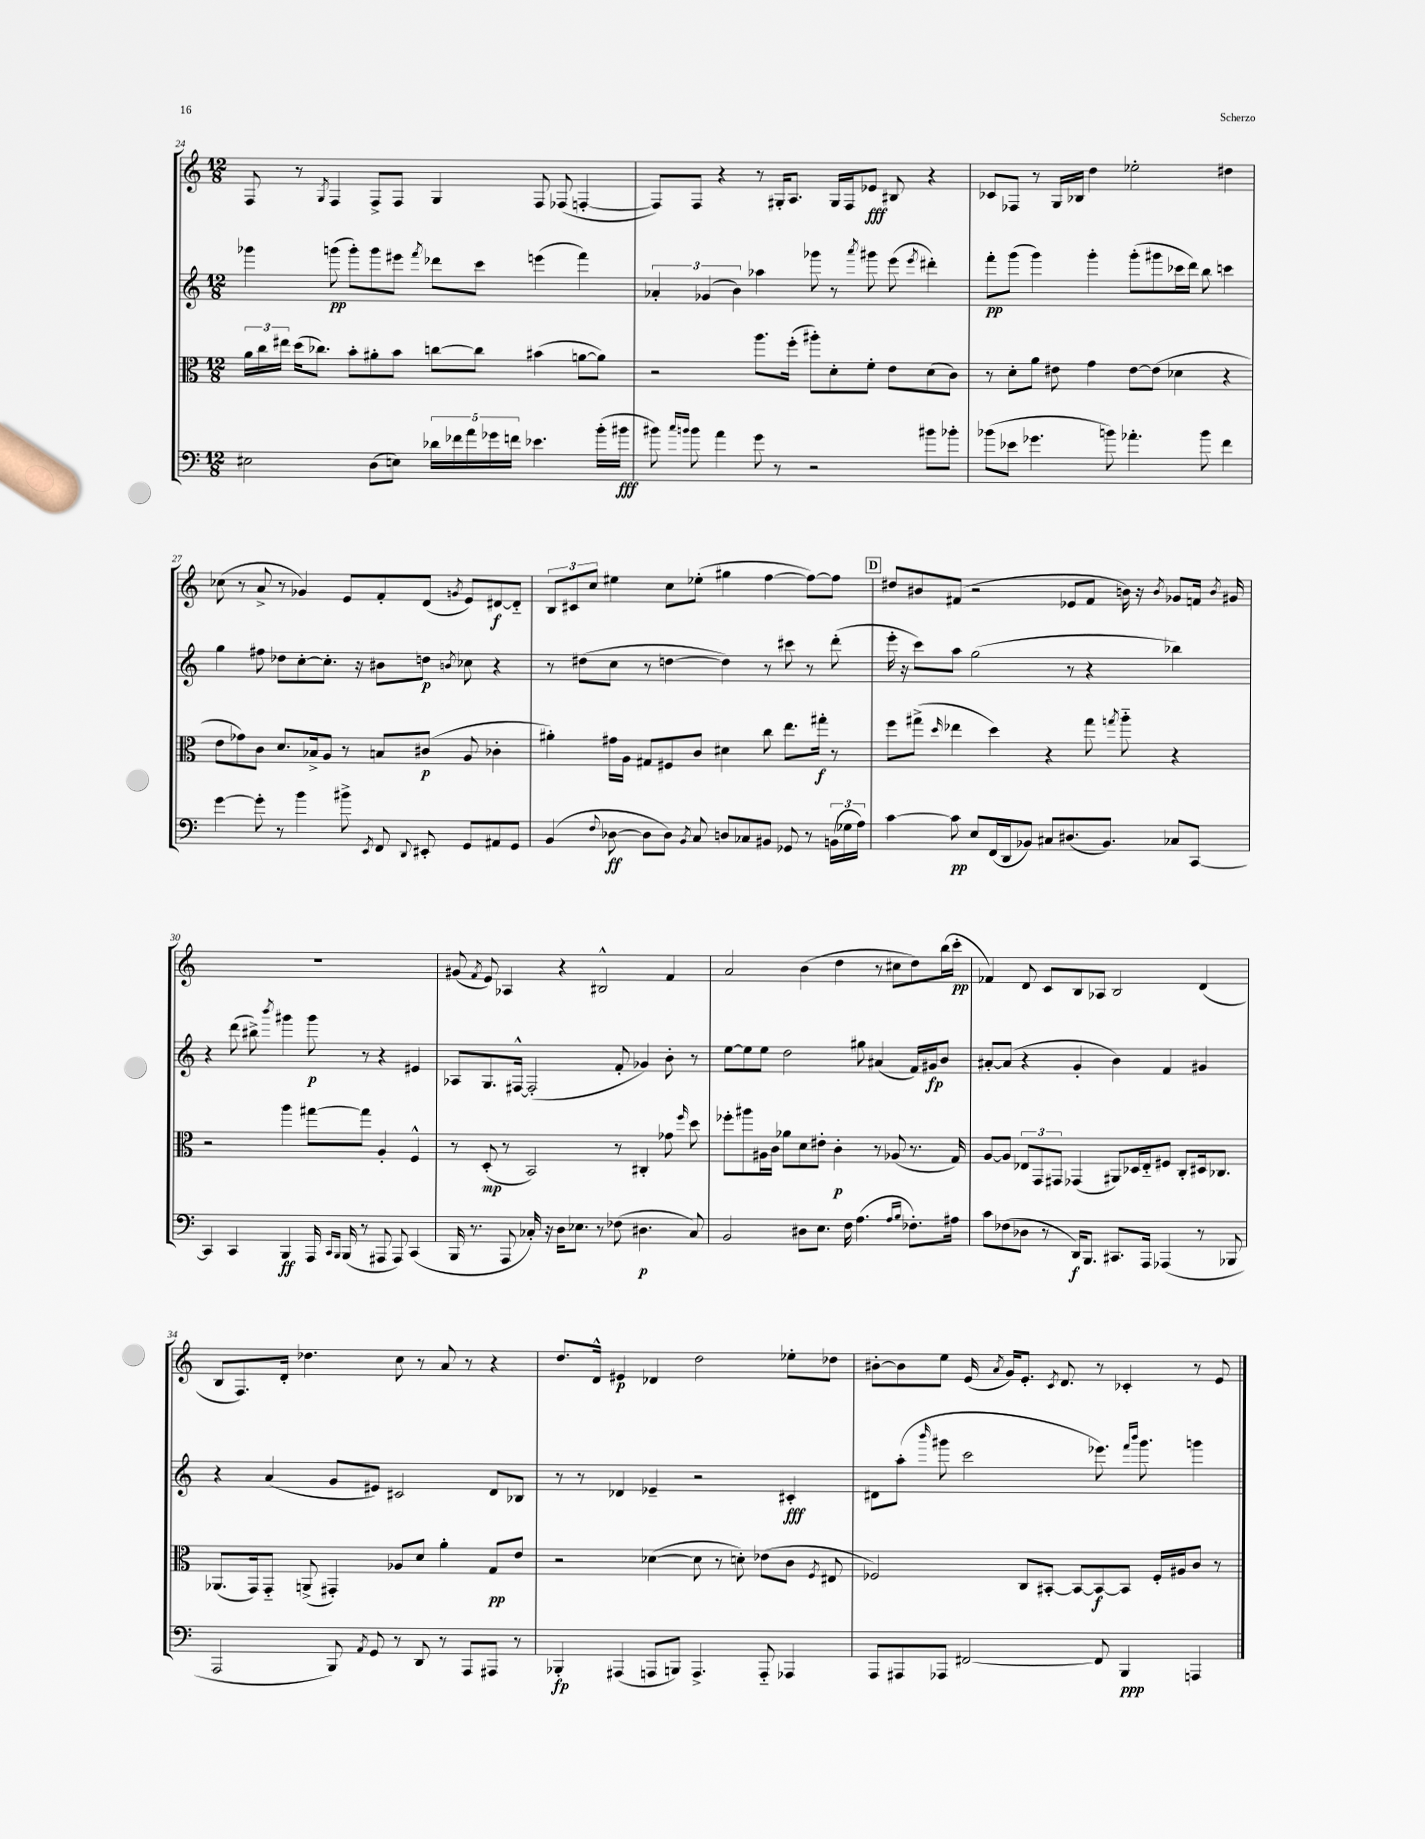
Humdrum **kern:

**kern	**dynam	**kern	**dynam	**kern	**dynam	**kern	**dynam
*part4	*part4	*part3	*part3	*part2	*part2	*part1	*part1
*staff4	*staff4	*staff3	*staff3	*staff2	*staff2	*staff1	*staff1
*clefF4	*	*clefC3	*	*clefG2	*	*clefG2	*
*k[]	*	*k[]	*	*k[]	*	*k[]	*
*M12/8	*	*M12/8	*	*M12/8	*	*M12/8	*
=24	=24	=24	=24	=24	=24	=24	=24
2E#X\	.	24a\LL	.	4ggg-X\	.	8F/	.
.	.	24cc\	.	.	.	.	.
.	.	24ee#X\JJ	.	.	.	.	.
.	.	(16dd\KL	.	.	.	8r	.
.	.	8.cc-X\J)	.	.	.	.	.
.	.	.	.	.	.	8qG/	.
.	.	.	.	(8gggn\	pp	4F/	.
.	.	8b'\L	.	8ggg'\L)	.	.	.
(8D\L	.	8a#X'\	.	8ggg\	.	8F^/L	.
8En\J)	.	8b\J	.	8eee#X\J	.	8F/J	.
.	.	.	.	8qfff/	.	.	.
20d-X\LL	.	[8ccn\L	.	8ddd-X\L	.	4G/	.
20f-X\	.	.	.	.	.	.	.
20a\	.	.	.	.	.	.	.
.	.	8cc\J]	.	8ccc\J	.	.	.
20g-X\	.	.	.	.	.	.	.
20fn\JJ	.	.	.	.	.	.	.
4.e-X\	.	(4b#X\	.	(4eeen\	.	8F/	.
.	.	.	.	.	.	(8F-X/	.
.	.	[8an\L	.	4fff\)	.	[4Fn'/	.
(16b'\LL	.	8a\J])	.	.	.	.	.
16b#X\JJ	fff	.	.	.	.	.	.
=25	=25	=25	=25	=25	=25	=25	=25
8b#X\)	.	2r	.	6a-X'/	.	8F/L])	.
16qqcc/LL	.	.	.	.	.	.	.
16qqbn/JJ	.	.	.	.	.	.	.
8b\	.	.	.	.	.	8F/J	.
.	.	.	.	(6g-X/	.	.	.
4a\	.	.	.	.	.	4r	.
.	.	.	.	6b\)	.	.	.
8g\	.	8.aa\L	.	4aa-X\	.	8r	.
8r	.	.	.	.	.	16G#X'/KL	.
.	.	(16ff'\Jk	.	.	.	8.A/J	.
2r	.	8aa#X'\L)	.	8ggg-X\	.	.	.
.	.	8d'\	.	8r	.	16G#/LL	.
.	.	.	.	.	.	16F/J	.
.	.	.	.	8qaaa/	.	.	.
.	.	8f'\J	.	8ggg#X\	.	8e-X/J	fff
.	.	8e\L	.	(8eee\	.	8B#X/	.
.	.	.	.	8qeee/	.	.	.
8b#X\L	.	(8d\	.	4ddd#X'\)	.	4r	.
8b-X'\J	.	8c\J)	.	.	.	.	.
=26	=26	=26	=26	=26	=26	=26	=26
(8b-X\L	.	8r	.	8fff'\L	pp	8c-X/L	.
8e-X\J	.	8d'\L	.	(8ggg\J	.	8F-X/J	.
4.g-X\	.	8a\J	.	4ggg\)	.	8r	.
.	.	8e#X\	.	.	.	16G/LL	.
.	.	.	.	.	.	16B-X/JJ	.
.	.	4g\	.	4ggg'\	.	4dd\	.
8bn\)	.	.	.	.	.	.	.
4.a-X'\	.	[8e#\L	.	(8ggg'\L	.	2ee-X'\	.
.	.	(8e#\J]	.	8ggg#X\	.	.	.
.	.	4d-X\	.	16ccc-X\L	.	.	.
.	.	.	.	16ddd\JJ)	.	.	.
8b\	.	.	.	8bb\	.	.	.
4f\	.	4r	.	4cccn\	.	4dd#X\	.
!!LO:LB:g=z
=27	=27	=27	=27	=27	=27	=27	=27
[4g\	.	8e\L	.	4gg\	.	(8cc-X\	.
.	.	8g-X\)	.	.	.	8r	.
8g'\]	.	8c\J	.	8ff#X\	.	8a^/	.
8r	.	8.d/L	.	8dd-X\L	.	8r	.
4b\	.	.	.	[8cc'\	.	4g-X/)	.
.	.	16B-X^/k	.	.	.	.	.
.	.	8A/J	.	8.cc'\J]	.	.	.
8b#X^\	.	8r	.	.	.	8e/L	.
.	.	.	.	16r	.	.	.
8qEE/	.	.	.	.	.	.	.
8FF/	.	8Bn/L	.	8b#X\L	.	8f'/	.
8qqDD/	.	.	.	.	.	.	.
8EE#X'/	.	(8c#X/J	p	8ddn\J	p	(8d/J	.
.	.	.	.	8qbn/	.	8qgn/	.
8GG/L	.	8A/	.	8cc-X\	.	8e/L)	.
8AA#X/	.	4c-X'\	.	4r	.	[8d#X/	f
8GG/J	.	.	.	.	.	8d#/J]	.
=28	=28	=28	=28	=28	=28	=28	=28
(4BB/	.	4a#X'\)	.	8r	.	12B/L	.
.	.	.	.	.	.	12c#X/	.
.	.	.	.	(8dd#X\L	.	.	.
.	.	.	.	.	.	12cc/J	.
8qqF/	.	.	.	.	.	.	.
[8D-X\	ff	16g#X\LL	.	8cc\J	.	4ee#X\	.
.	.	16A\JJ	.	.	.	.	.
8D-\L]	.	8G#X/L	.	8r	.	.	.
8D-\J)	.	8F#X/	.	[4ddn\	.	8cc\L	.
8qBB/	.	.	.	.	.	.	.
8C/	.	8c/J	.	.	.	(8ee-X'\J	.
8Dn/L	.	4d#X\	.	4dd\])	.	4gg#X\	.
8C-X/	.	.	.	.	.	.	.
8BB#X/J	.	8cc\	.	8r	.	[4ff\	.
8GG-X/	.	8.ee\L	.	8ccc#X\	.	.	.
8r	.	.	.	8r	.	8ff\L_)	.
.	.	16gg#X'\Jk	f	.	.	.	.
(24BBn\LL	.	8r	.	(8ddd'\	.	8ff\J]	.
24G-X\	.	.	.	.	.	.	.
24A\JJ)	.	.	.	.	.	.	.
!!LO:REH:place=s1:t=D
=29	=29	=29	=29	=29	=29	=29	=29
[4c\	.	8ff\L	.	16eee'\	.	8dd#X/L	.
.	.	.	.	16r	.	.	.
.	.	(8gg#X^\J	.	8ccc\L)	.	8b#X/	.
.	.	16qqdd/	.	.	.	.	.
8c\]	pp	4ee-X\	.	8aa\J	.	(8f#X/J	.
8E/L	.	.	.	(2gg\	.	2r	.
(16FF/L	.	4dd\)	.	.	.	.	.
16DD/J	.	.	.	.	.	.	.
8BB-X/J)	.	.	.	.	.	.	.
8C#X/L	.	4r	.	.	.	.	.
(8.D#X/	.	.	.	8r	.	8e-X/L	.
.	.	8gg#\	.	4r	.	8f#/J	.
8.BB-/J)	.	.	.	.	.	.	.
.	.	8qggn/	.	.	.	.	.
.	.	8aa\	.	.	.	16bn\)	.
.	.	.	.	.	.	16r	.
.	.	.	.	.	.	8qb/	.
8C-X/L	.	4r	.	4bb-X\)	.	8g-X/L	.
[8CC/J	.	.	.	.	.	16fn/Jk	.
.	.	.	.	.	.	8qb/	.
.	.	.	.	.	.	16g#X/	.
!!LO:LB:g=z
=30	=30	=30	=30	=30	=30	=30	=30
4CC/]	.	2r	.	4r	.	1.r	.
4CC/	.	.	.	(8ddd\	.	.	.
.	.	.	.	8bb#X^\)	.	.	.
.	.	.	.	8qbbb/	.	.	.
4BBB/	ff	4aa\	.	4ggg#X\	.	.	.
16AAA/	.	[8gg#X\L	.	8ggg#\	p	.	.
16qqCC/LL	.	.	.	.	.	.	.
16qqBBB/JJ	.	.	.	.	.	.	.
(16BBB/	.	.	.	.	.	.	.
8r	.	8gg#\J]	.	8r	.	.	.
8AAA#X/	.	4A'/	.	4r	.	.	.
8AAA#/)	.	.	.	.	.	.	.
(4CC/	.	4F^^/	.	4e#X/	.	.	.
=31	=31	=31	=31	=31	=31	=31	=31
16BBB/	.	8r	.	8A-X/L	.	(8g#X/	.
8.r	.	.	.	.	.	.	.
.	.	.	.	.	.	8qf/	.
.	.	(8D'/	mp	8.G/	.	8e/)	.
8AAA/	.	8r	.	.	.	4A-X/	.
.	.	.	.	[16F#X^^/Jk	.	.	.
16C-X'/)	.	2BB/)	.	(2F#'/]	.	.	.
16r	.	.	.	.	.	.	.
16D\KL	.	.	.	.	.	4r	.
8.E-X\J	.	.	.	.	.	.	.
8r	.	.	.	.	.	2B#X^^/	.
(8F-X\	.	8r	.	8f'/	.	.	.
4.D#X\	p	4C#X'/	.	4g-X/)	.	.	.
.	.	8g-X\	.	8b'\	.	4f/	.
.	.	16qqff/	.	.	.	.	.
8C-/)	.	8dd\	.	8r	.	.	.
=32	=32	=32	=32	=32	=32	=32	=32
2BB/	.	8ff-X'\L	.	[8ee\L	.	2a/	.
.	.	8aa#X\	.	8ee\]	.	.	.
.	.	16A#X\L	.	8ee\J	.	.	.
.	.	16c\JJ	.	.	.	.	.
.	.	8a-X\L	.	2dd\	.	.	.
8D#X\L	.	8d\	.	.	.	(4b\	.
8.E\J	.	8e#X'\J	.	.	.	.	.
.	.	4c'\	p	.	.	4dd\	.
16F\	.	.	.	.	.	.	.
(4.A\	.	.	.	8gg#X\	.	.	.
.	.	8r	.	(4a#X/	.	8r	.
.	.	(8A-X/	.	.	.	8cc#X\L	.
16qqA/LL	.	.	.	.	.	.	.
16qqB/JJ	.	.	.	.	.	.	.
8.F-X'\L)	.	8.r	.	16f/LL)	.	8dd\)	.
.	.	.	.	16g#X/J	fp	.	.
.	.	.	.	8b/J	.	(16bb\L	.
16A#X\Jk	.	16G/)	.	.	.	16ccc'\JJ	pp
=33	=33	=33	=33	=33	=33	=33	=33
8c\L	.	[8A/L	.	[8a#X'/L	.	4f-X/)	.
(8F-X\	.	8A/J]	.	(8a#/J]	.	.	.
8D-X\J	.	12E-X/L	.	4r	.	8d/	.
.	.	12GG/	.	.	.	.	.
8r	.	.	.	.	.	8c/L	.
.	.	12GG#X/J	.	.	.	.	.
16DD/KL)	f	(4GG-X/	.	4g'/	.	8B/	.
8.BBB/J	.	.	.	.	.	.	.
.	.	.	.	.	.	8A-X/J	.
8.CC#X/L	.	8AA#X/L)	.	4b\)	.	2B/	.
.	.	16D-X/L	.	.	.	.	.
16AAA/Jk	.	16E-/J	.	.	.	.	.
(4AAA-X/	.	8F#X/J	.	4f/	.	.	.
.	.	8C'/L	.	.	.	.	.
8r	.	16D#X/k	.	4g#X/	.	(4d/	.
.	.	8.C-X/J	.	.	.	.	.
8BBB-X/	.	.	.	.	.	.	.
!!LO:LB:g=z
=34	=34	=34	=34	=34	=34	=34	=34
2AAA/	.	(8.AA-X/L	.	4r	.	8B/L	.
.	.	.	.	.	.	8.F/)	.
.	.	16GG/k)	.	.	.	.	.
.	.	8GG/J	.	(4a/	.	.	.
.	.	.	.	.	.	16d'/Jk	.
.	.	(8AAn^/	.	.	.	4.dd-X\	.
8BBB/)	.	4GG#X'/)	.	8g/L	.	.	.
8qAA/	.	.	.	.	.	.	.
8GG/	.	.	.	8e#X/J)	.	.	.
8r	.	8A-X/L	.	2c#X/	.	8cc\	.
8DD/	.	8d/J	.	.	.	8r	.
8r	.	4a'\	.	.	.	8a/	.
8AAA/L	.	.	.	.	.	8r	.
8AAA#X/J	.	8G/L	pp	8d/L	.	4r	.
8r	.	8e/J	.	8B-X/J	.	.	.
=35	=35	=35	=35	=35	=35	=35	=35
4BBB-X'/	fp	2r	.	8r	.	8.dd/L	.
.	.	.	.	8r	.	.	.
.	.	.	.	.	.	16d^^/Jk	.
(4AAA#X/	.	.	.	4d-X/	.	4e#X/	p
8AAAn/L	.	([4d-X\	.	4e-X~/	.	4d-X/	.
8BBBn/J)	.	.	.	.	.	.	.
4.AAA^/	.	8d-\]	.	2r	.	2dd\	.
.	.	8r	.	.	.	.	.
.	.	8dn'\)	.	.	.	.	.
8AAA/	.	(8e-X\L	.	.	.	.	.
4AAA-X/	.	8c\J	.	4c#X'/	fff	8ee-X'\L	.
.	.	8qF/	.	.	.	.	.
.	.	8E#X/	.	.	.	8dd-X\J	.
=36	=36	=36	=36	=36	=36	=36	=36
8AAA/L	.	2F-X/)	.	8d#X\L	.	[8b#X'\L	.
8AAA#X/	.	.	.	(8aa'\J	.	8b#\]	.
.	.	.	.	16qqbbb/	.	.	.
8AAA-X/J	.	.	.	8ggg#X\	.	8ee\J	.
[2FF#X/	.	.	.	2ccc\	.	(16e/	.
.	.	.	.	.	.	8qa/	.
.	.	.	.	.	.	16g/KL)	.
.	.	8C/L	.	.	.	8.e'/J	.
.	.	[8BB#X'/J	.	.	.	.	.
.	.	.	.	.	.	8qc/	.
.	.	.	.	.	.	8.d/	.
.	.	8BB#/L_	.	.	.	.	.
8FF#/]	.	8BB#/_	f	8.eee-X\)	.	8r	.
4BBB/	ppp	8BB#/J]	.	.	.	4c-X'/	.
.	.	.	.	16qqfff/LL	.	.	.
.	.	.	.	16qqbbb/JJ	.	.	.
.	.	.	.	8.ggg#\	.	.	.
.	.	16F-'/LL	.	.	.	.	.
.	.	16A#X/J	.	.	.	.	.
4AAAn/	.	8c/J	.	4gggn\	.	8r	.
.	.	8r	.	.	.	8e/	.
==	==	==	==	==	==	==	==
*-	*-	*-	*-	*-	*-	*-	*-
